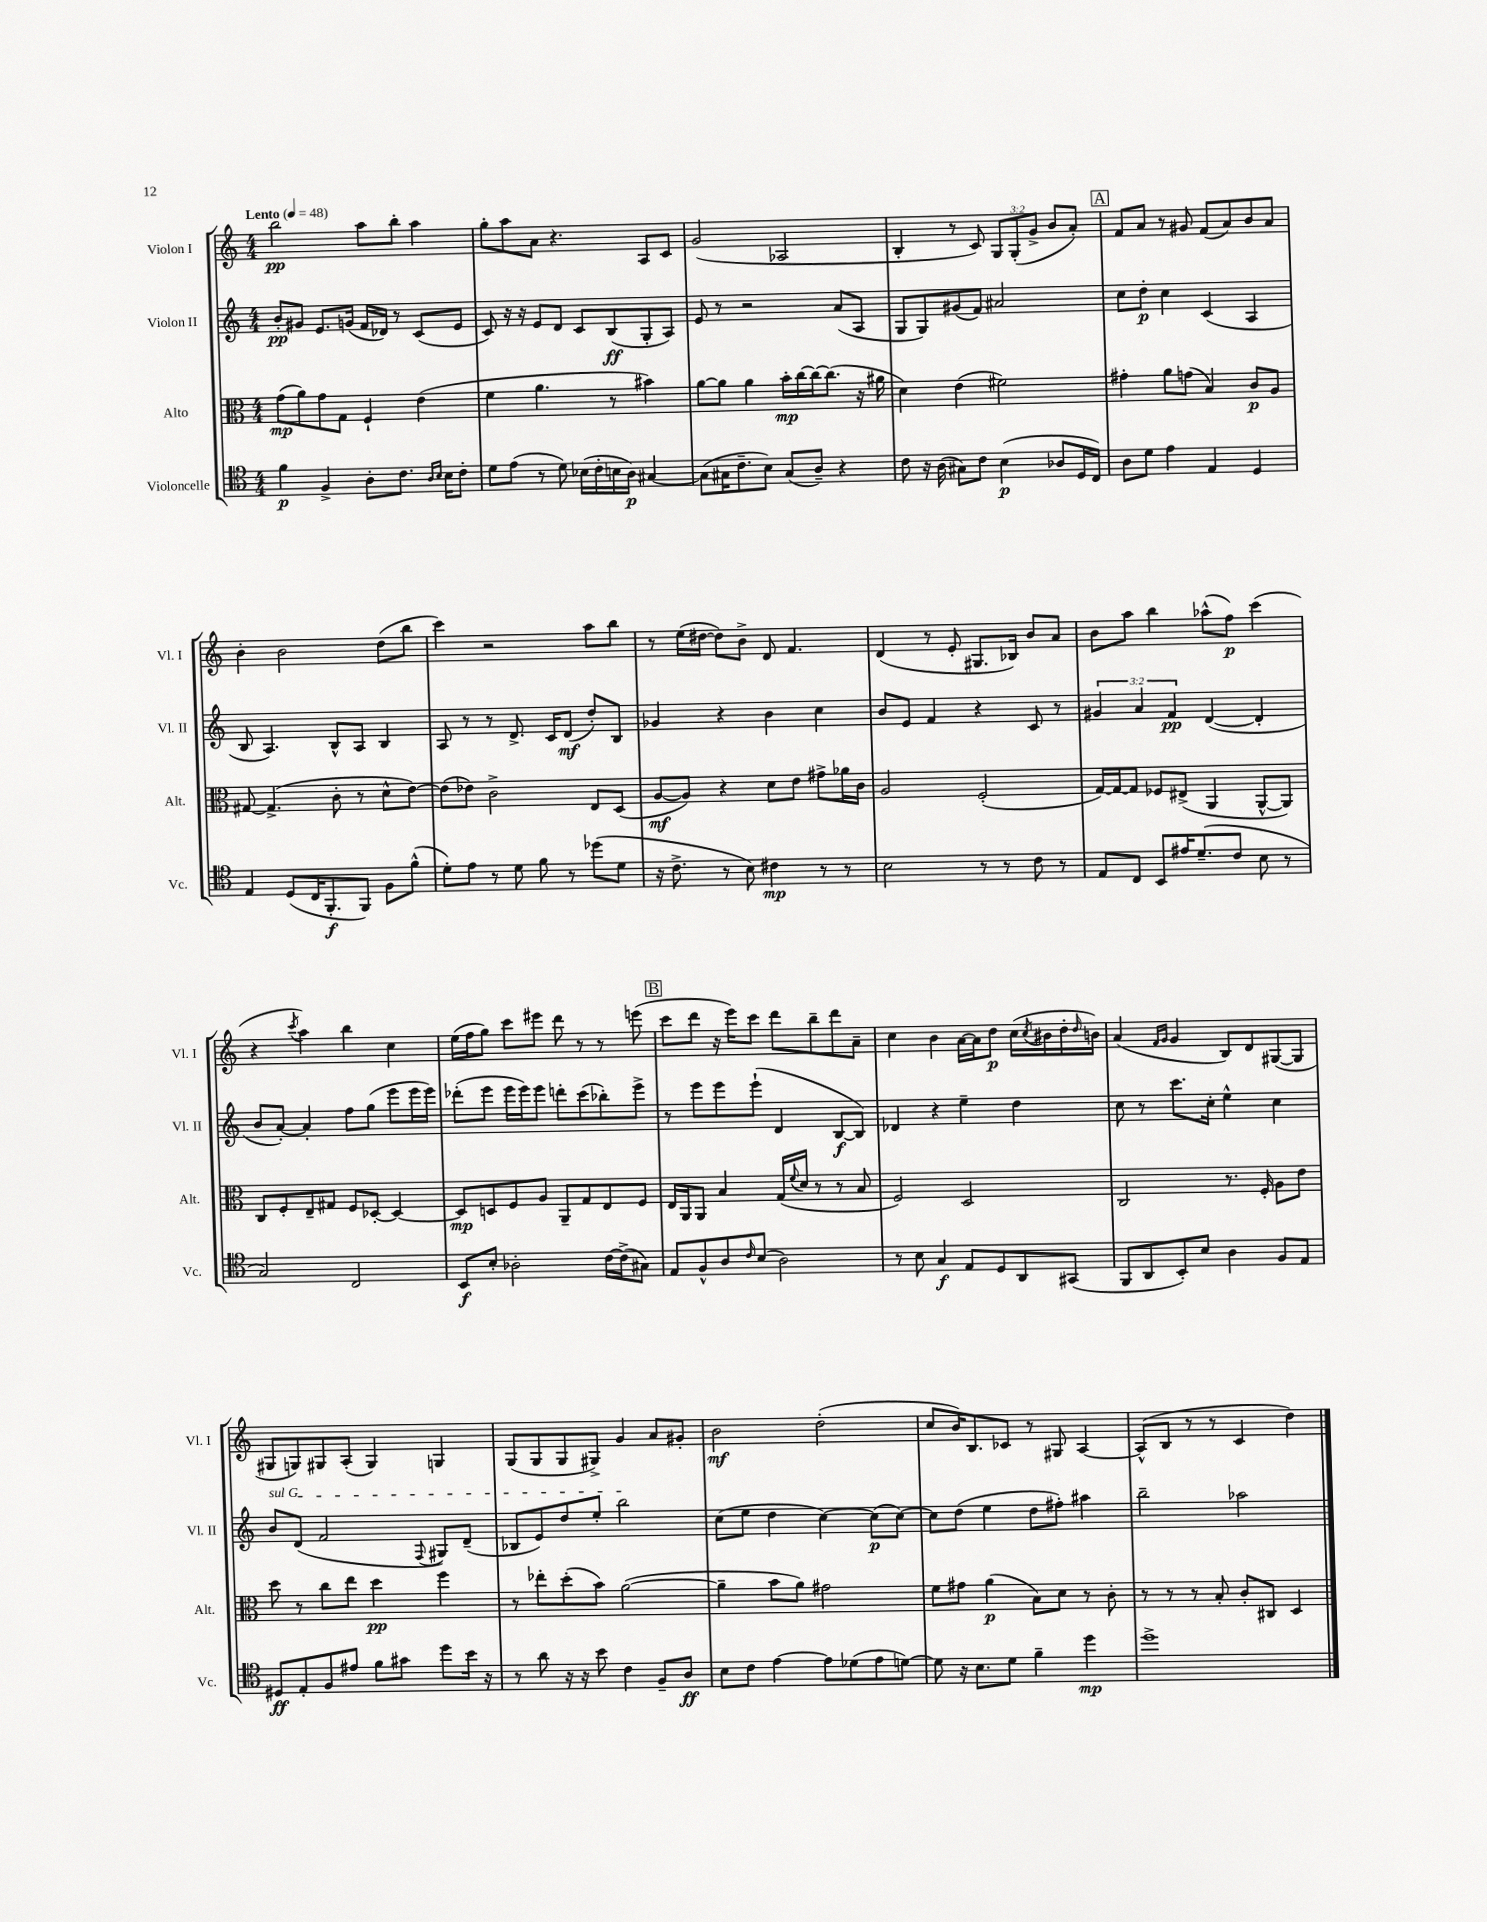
<<
\new StaffGroup <<
\new Staff = "s0" \with { instrumentName = "Violon I" shortInstrumentName = "Vl. I" } {
    \clef treble \key c \major \numericTimeSignature \time 4/4 \override Staff.TupletNumber.text = #tuplet-number::calc-fraction-text \tempo "Lento" 4 = 48
    b''2\pp a''8 b''8-. a''4 |
    g''8-. a''8 a'8 r4. a8 c'8 |
    g'2( aes2 |
    b4-. r8 c'8) \tuplet 3/2 { g8 g8-.( g'8-> } b'8 a'8-.) |
    \mark \markup { \box "A" } f'8 a'8 r8 gis'8 f'8( a'8) b'8 a'8 |
    b'4-. b'2 d''8( b''8 |
    c'''4) r2 a''8 b''8 |
    r8 e''16( dis''16~ dis''8) b'8-> d'8 f'4. |
    d'4( r8 e'8-. gis8. bes16) b'8 a'8 |
    b'8 a''8 b''4 aes''8-^( f''8\p) c'''4( |
    r4 \acciaccatura { c'''8 } a''4) b''4 c''4 |
    e''16( f''16 g''8) c'''8 eis'''8 d'''8 r8 r8 e'''8( |
    \mark \markup { \box "B" } c'''8 d'''8 r16 e'''16) c'''8 d'''8 b''8-- d'''8 a'8-- |
    c''4 b'4 a'16~ a'16 d''8\p c''16( \acciaccatura { c''8 } bis'16 d''16-. \grace { d''16 } b'16) |
    a'4( \grace { f'16 g'16 } g'4 b8) d'8 gis8~( gis8 |
    gis8 g8) gis8 a8-.( gis4) g4 |
    g8( g8 g8 gis8->) g'4 a'8 gis'8-. |
    b'2\mf d''2-.( |
    c''8 b'16) b8. ces'8 r8 gis8 a4~ |
    a8-^( b8 r8 r8 c'4 d''4) \bar "|." |
}
\new Staff = "s1" \with { instrumentName = "Violon II" shortInstrumentName = "Vl. II" } {
    \clef treble \key c \major \numericTimeSignature \time 4/4 \override Staff.TupletNumber.text = #tuplet-number::calc-fraction-text
    b'8-.\pp gis'8 e'8. g'16( f'16 des'16) r8 c'8( e'8 |
    c'8) r16 r16 e'8 d'8 c'8 b8\ff( g8-. a8) |
    e'8 r8 r2 a'8( a8 |
    g8 g8) gis'8( f'8) ais'2 |
    \mark \markup { \box "A" } c''8 d''8-.\p c''4 c'4( a4 |
    b8 a4.) b8-^ a8 b4 |
    a8 r8 r8 d'8.-> c'16 d'8\mf( d''8-.) b8 |
    ges'4 r4 b'4 c''4 |
    b'8 e'8 f'4 r4 c'8 r8 |
    \tuplet 3/2 { gis'4 a'4 f'4\pp } d'4~( d'4-. |
    b'8 a'8~-.) a'4-. f''8 g''8( e'''8 e'''16 e'''16) |
    des'''8-.( e'''8 e'''16 e'''16) e'''8 d'''8-. c'''8( bes''8-.) e'''8-> |
    \mark \markup { \box "B" } r8 e'''8 e'''8 e'''8-!( d'4 b8~\f b8) |
    des'4 r4 e''4-- d''4 |
    c''8 r8 c'''8. c''16-. e''4-^ c''4 |
    \once \override TextSpanner.bound-details.left.text = \markup { \italic "sul G" } b'8\startTextSpan d'8( f'2 \appoggiatura { f8 } gis8) d'8--( |
    bes8 e'8) d''8 e''8-. b''2\stopTextSpan |
    c''8( e''8 d''4 c''4~) c''8\p( c''8~) |
    c''8 d''8( e''4 d''8 fis''8-.) ais''4 |
    b''2-- aes''2 \bar "|." |
}
\new Staff = "s2" \with { instrumentName = "Alto" shortInstrumentName = "Alt." } {
    \clef alto \key c \major \numericTimeSignature \time 4/4
    g'8\mp( a'8) g'8 g8 f4-! e'4( |
    f'4 a'4. r8 bis'4) |
    a'8~ a'8 a'4 b'16-.\mp c''16~ c''16~ c''8.( r16 ais'16 |
    d'4) e'4( fis'2) |
    \mark \markup { \box "A" } gis'4-. a'8 g'8( b4) c'8\p a8 |
    gis8~ gis4.->( c'8-. r8 d'8-^ e'8~) |
    e'8( ees'8) c'2-> e8 d8( |
    a8~\mf a8) r4 d'8 e'8 gis'8-> aes'16 c'16 |
    a2 f2-.( |
    g16~) g16~ g8 fes8 eis8->( a,4 a,8~-^ a,8) |
    c8 f8-. e8-- gis8 f8 des8~-. des4~ |
    des8\mp d8 f8 a8 a,8-- g8 e8 f8 |
    \mark \markup { \box "B" } e16 a,16 a,8 b4 g16( \appoggiatura { f'8 } d'16 r8 r8 b8 |
    f2) d2 |
    c2 r8. f16-. a8 e'8 |
    d''8 r8 c''8 e''8 d''4\pp f''4 |
    r8 ees''8-. d''8-.( b'8) a'2~( |
    a'4-- b'8 a'8) gis'2 |
    f'8 gis'8 a'4\p( b8) d'8 r8 c'8-. |
    r8 r8 r8 b8-. c'8-. cis8 d4 \bar "|." |
}
\new Staff = "s3" \with { instrumentName = "Violoncelle" shortInstrumentName = "Vc." } {
    \clef tenor \key c \major \numericTimeSignature \time 4/4
    f'4\p f4-> a8-. c'8. \grace { a16 b16 } b16 c'8-. |
    d'8 e'8( r8 d'8) bes16( c'16-. b16 a16\p) gis4~ |
    gis8( gis16 c'8.-- b8) gis8( a8--) r4 |
    c'8 r16 a16( gis8) c'8 b4\p( aes8 d16 c16) |
    \mark \markup { \box "A" } a8 d'8 e'4 e4 d4 |
    e4 d8( c16 f,8.-.\f f,8) f8 f'8-^( |
    d'8-.) e'8 r8 d'8 f'8 r8 des''8( d'8 |
    r16 c'8.-> r8 b8) cis'4\mp r8 r8 |
    b2 r8 r8 c'8 r8 |
    e8 c8 b,8 eis'16 d'8.--( c'8 b8 r8 |
    g2) c2 |
    b,8\f b8-. aes2-. c'16~ c'16->( gis8) |
    \mark \markup { \box "B" } e8 f8-^ a8 \grace { c'16 } b8( a2) |
    r8 b8 g4\f e8 d8 a,8 gis,8( |
    f,8 a,8 b,8-.) b8 a4 f8 e8 |
    dis8\ff e8-. f8 eis'8 f'8 gis'8 d''8 b'16 r16 |
    r8 a'8 r16 r16 b'8 c'4 f8-- a8\ff |
    b8 c'8 e'4~ e'8 des'8( e'8 d'8~) |
    d'8 r16 b8. d'8 f'4-- d''4\mp |
    d''1-> \bar "|." |
}
>>
>>
\layout { \context { \Score \remove "Bar_number_engraver" } }
